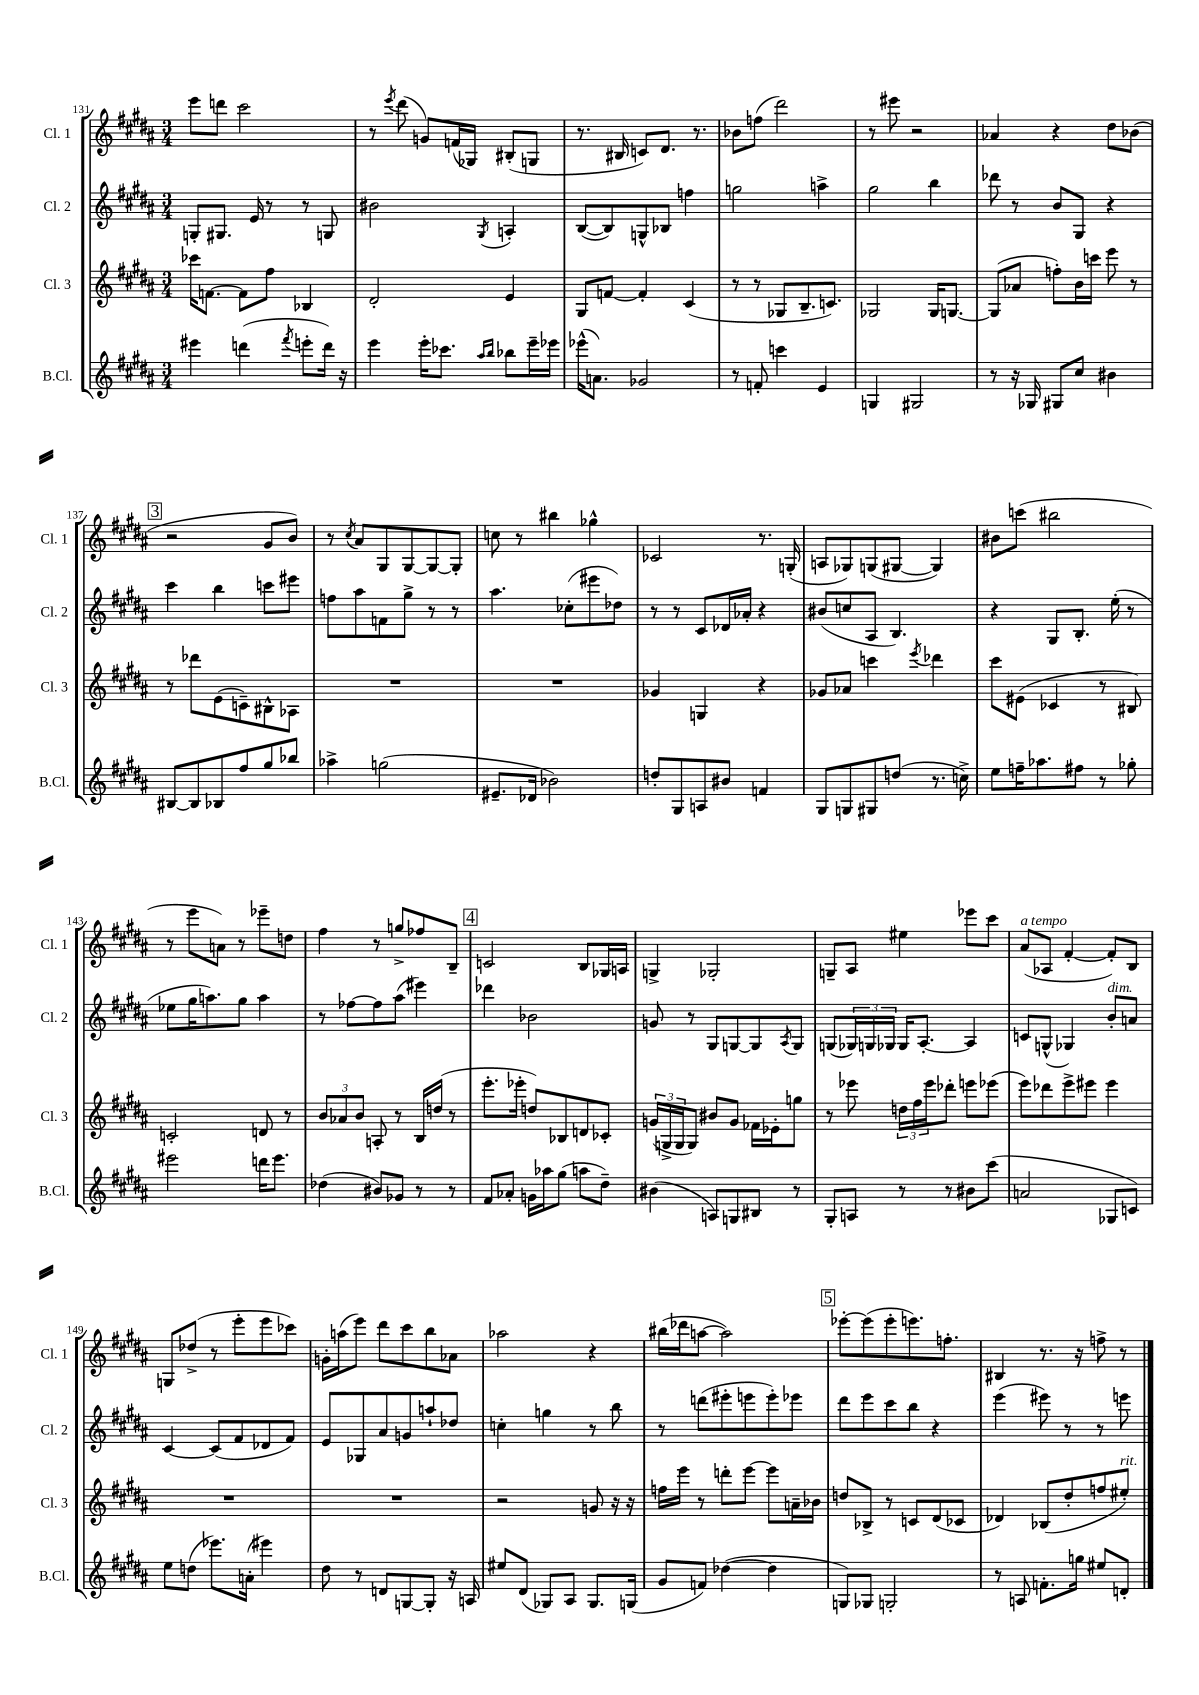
<<
\new StaffGroup <<
\new Staff = "s0" \with { instrumentName = "Cl. 1" shortInstrumentName = "Cl. 1" } {
    \clef treble \key b \major \numericTimeSignature \time 3/4
    e'''8 d'''8 cis'''2 |
    r8 \acciaccatura { e'''8 } dis'''8( g'8) f'16( ges16) bis8-.( g8 |
    r8. bis16 c'8) dis'8. r8. |
    bes'8 f''8( dis'''2) |
    r8 eis'''8 r2 |
    aes'4 r4 dis''8 bes'8( |
    \mark \markup { \box "3" } r2 gis'8 b'8) |
    r8 \acciaccatura { cis''8 } ais'8 gis8 gis8~ gis8~ gis8-. |
    c''8 r8 bis''4 ges''4-^ |
    ces'2 r8. g16-.( |
    a8 ges8) g8( gis8~ gis4) |
    bis'8 c'''8( bis''2 |
    r8 e'''8 a'8) r8 ees'''8-- d''8 |
    fis''4 r8 g''8-> fes''8 b8-- |
    \mark \markup { \box "4" } c'2 b8 ges16 a16 |
    g4-> ges2-. |
    g8-- ais8 eis''4 ees'''8 cis'''8 |
    ais'8^\markup { \italic "a tempo" }( aes8 fis'4~-. fis'8-.) b8 |
    g8 des''8->( r8 e'''8-. e'''8 ces'''8) |
    g'16-. a''16( e'''8) dis'''8 cis'''8 b''8 aes'8 |
    aes''2 r4 |
    bis''16( des'''16 a''8~ a''2) |
    \mark \markup { \box "5" } ees'''8~-. ees'''8( ees'''8-. e'''8.) f''8.-. |
    bis4 r8. r16 f''8-> r8 \bar "|." |
}
\new Staff = "s1" \with { instrumentName = "Cl. 2" shortInstrumentName = "Cl. 2" } {
    \clef treble \key b \major \numericTimeSignature \time 3/4
    g8-. gis8. e'16 r8 r8 g8 |
    bis'2 \acciaccatura { gis8 } a4-. |
    b8~( b8) g8-^ bes8 f''4 |
    g''2 a''4-> |
    gis''2 b''4 |
    des'''8 r8 b'8 gis8 r4 |
    \mark \markup { \box "3" } cis'''4 b''4 c'''8 eis'''8 |
    f''8 ais''8 f'8 gis''8-> r8 r8 |
    ais''4. ces''8-.( eis'''8 des''8) |
    r8 r8 cis'8 des'16 aes'16-. r4 |
    bis'8( c''8 ais8 b4.) |
    r4 gis8 b8.-. e''16-.( r8 |
    ees''8 gis''16 a''8.) gis''8 a''4 |
    r8 fes''8~ fes''8 ais''8( eis'''4) |
    \mark \markup { \box "4" } des'''4 bes'2 |
    g'8 r8 gis8 g8~ g8 \acciaccatura { ais8 } g8 |
    g8( \tuplet 3/2 { ges16) g16 ges16 } ges16 ais8.~-. ais4 |
    c'8 g8-^( ges4) b'8-.^\markup { \italic "dim." } a'8 |
    cis'4~ cis'8( fis'8 des'8 fis'8) |
    e'8 ges8 ais'8 g'8 a''8-! des''8 |
    c''4-. g''4 r8 b''8 |
    r8 d'''8( eis'''8-. e'''8 e'''8-.) ees'''8 |
    \mark \markup { \box "5" } dis'''8 e'''8 cis'''8 b''8 r4 |
    e'''4( eis'''8) r8 r8 e'''8 \bar "|." |
}
\new Staff = "s2" \with { instrumentName = "Cl. 3" shortInstrumentName = "Cl. 3" } {
    \clef treble \key b \major \numericTimeSignature \time 3/4
    ces'''16 f'8.~ f'8 fis''8 bes4 |
    dis'2-. e'4 |
    gis8 f'8~ f'4-. cis'4( |
    r8 r8 ges8 b8.-- c'8.) |
    ges2 ges16 g8.~ |
    g8( aes'8 f''8-.) b'16 c'''16 e'''8 r8 |
    \mark \markup { \box "3" } r8 des'''8 e'8( c'8--) bis8-^ aes8 |
    R2. |
    R2. |
    ges'4 g4 r4 |
    ges'8 aes'8 c'''4 \acciaccatura { e'''8 } des'''4 |
    cis'''8 eis'8( ces'4 r8 bis8) |
    c'2-. d'8 r8 |
    \tuplet 3/2 { b'8 aes'8 b'8 } a8-. r8 b16 d''16( r8 |
    \mark \markup { \box "4" } e'''8.-. ees'''16-. d''8) bes8 d'8 ces'8-. |
    \tuplet 3/2 { g'16( g16-> g16 } g8) bis'8 g'8 fes'16 ees'16-. g''8 |
    r8 ees'''8 \tuplet 3/2 { d''16 fis''16 ees'''16 } des'''8-. e'''8 ees'''8( |
    e'''8) des'''8 e'''8-> eis'''8 eis'''4 |
    R2. |
    R2. |
    r2 g'8 r16 r16 |
    f''16 e'''16 r8 d'''8-. e'''8~ e'''8 a'16-- bes'16 |
    \mark \markup { \box "5" } d''8 bes8-> r8 c'8 dis'8( ces'8 |
    des'4) bes8( dis''8-. f''8 eis''8-.^\markup { \italic "rit." }) \bar "|." |
}
\new Staff = "s3" \with { instrumentName = "B.Cl." shortInstrumentName = "B.Cl." } {
    \clef treble \key b \major \numericTimeSignature \time 3/4
    eis'''4 d'''4( \acciaccatura { fis'''8 } e'''8-. d'''16) r16 |
    e'''4 e'''16-. ces'''8. \grace { ais''16 b''16 } bes''8 e'''16-- ees'''16 |
    ees'''16-^( a'8.) ges'2 |
    r8 f'8-. c'''4 e'4 |
    g4 gis2 |
    r8 r16 ges16 gis8 cis''8 bis'4 |
    \mark \markup { \box "3" } bis8~ bis8 bes8 fis''8 gis''8 bes''8 |
    aes''4-> g''2( |
    eis'8.-- des'16 bes'2) |
    d''8-. gis8 a8 bis'8 f'4 |
    gis8 g8 gis8 d''8( r8. c''16->) |
    e''8 f''16-- aes''8. fis''8 r8 ges''8-. |
    eis'''2 d'''16 eis'''8. |
    des''4( bis'8) ges'8 r8 r8 |
    \mark \markup { \box "4" } fis'8 aes'8-. g'16 aes''16 gis''8( a''8 dis''8--) |
    bis'4( a8) g8 bis8 r8 |
    gis8-. a8 r8 r8 bis'8 cis'''8( |
    a'2 ges8 c'8) |
    e''8 d''8( ees'''8.) a'16-.( eis'''4) |
    dis''8 r8 d'8 g8~ g8-. r16 a16 |
    eis''8 dis'8( ges8) ais8 ges8. g16( |
    gis'8 f'8) des''4~( des''4 |
    \mark \markup { \box "5" } g8) ges8 g2-. |
    r8 a8 f'8.-. g''16 eis''8 d'8-. \bar "|." |
}
>>
>>
\layout { \context { \Score currentBarNumber = #131 } }
